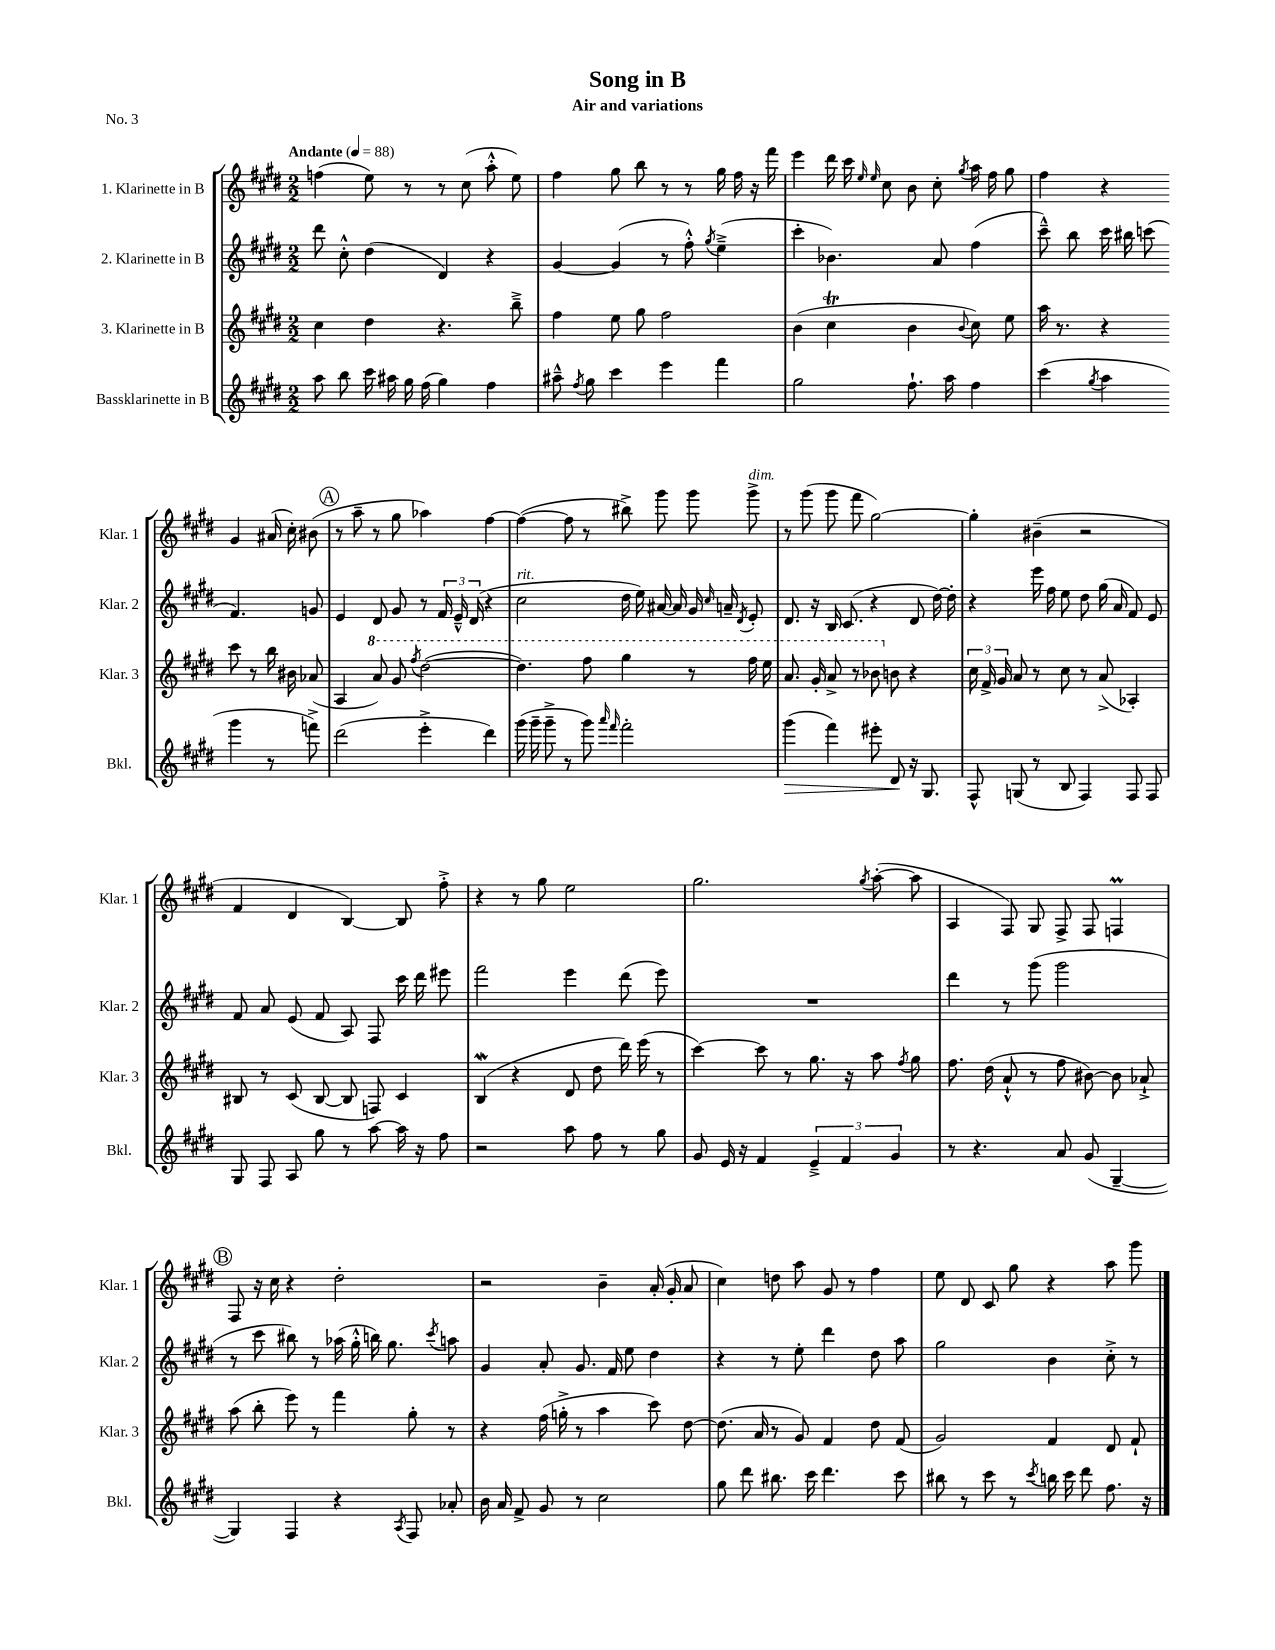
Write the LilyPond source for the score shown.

\header { title = "Song in B" subtitle = "Air and variations" piece = "No. 3" }
<<
\new StaffGroup <<
\new Staff = "s0" \with { instrumentName = "1. Klarinette in B" shortInstrumentName = "Klar. 1" } {
    \clef treble \key e \major \numericTimeSignature \time 2/2 \tempo "Andante" 4 = 88
    \autoBeamOff f''4( e''8) r8 r8 cis''8( a''8-.-^ e''8) |
    fis''4 gis''8 b''8 r8 r8 gis''16 fis''16 r16 fis'''16 |
    e'''4 dis'''16 cis'''16 \grace { e''16 e''16 } cis''8 b'8 cis''8-. \acciaccatura { gis''8 } a''16 fis''16 gis''8 |
    fis''4 r4 gis'4 ais'16( cis''16-.) bis'8( |
    \mark \markup { \circle "A" } r8 a''8-- r8 gis''8 aes''4) fis''4~ |
    fis''4~( fis''8 r8 bis''8->) gis'''8 gis'''8 gis'''8->^\markup { \italic "dim." } |
    r8 gis'''8( gis'''8 fis'''8 gis''2~) |
    gis''4-. bis'4--( r2 |
    fis'4 dis'4 b4~) b8 fis''8-.-> |
    r4 r8 gis''8 e''2 |
    gis''2. \acciaccatura { gis''8 } a''8~-.( a''8 |
    a4 fis8) gis8 fis8-> fis8 f4\prall |
    \mark \markup { \circle "B" } fis8 r16 cis''16 r4 dis''2-. |
    r2 b'4-- a'16-.( gis'16-. a'8 |
    cis''4) d''8 a''8 gis'8 r8 fis''4 |
    e''8 dis'8 cis'8 gis''8 r4 a''8 gis'''8 \bar "|." |
}
\new Staff = "s1" \with { instrumentName = "2. Klarinette in B" shortInstrumentName = "Klar. 2" } {
    \clef treble \key e \major \numericTimeSignature \time 2/2
    \autoBeamOff dis'''8 cis''8-.-^ dis''4( dis'4) r4 |
    gis'4~ gis'4( r8 fis''8-.-^) \acciaccatura { gis''8 } e''4--->( |
    cis'''4-. bes'4.) a'8 fis''4( |
    cis'''8---^) b''8 cis'''16 bis''16 c'''8( fis'4.) g'8 |
    \mark \markup { \circle "A" } e'4 dis'8 gis'8 r8 \tuplet 3/2 { fis'16 e'16---^ dis'16( } r4 |
    cis''2^\markup { \italic "rit." } dis''16 e''16) ais'16~ ais'16 gis'16 \grace { cis''16 } a'16-- \acciaccatura { dis'8 } e'8-. |
    dis'8. r16 b16 cis'8.( r4 dis'8 dis''16~) dis''16-. |
    r4 e'''16 fis''16 e''8 dis''8 gis''16( a'16 fis'8) e'8 |
    fis'8 a'8 e'8( fis'8 a8) fis8 cis'''16 dis'''16 eis'''8 |
    fis'''2 e'''4 dis'''8( e'''8) |
    R1 |
    dis'''4 r8 gis'''8( gis'''2 |
    \mark \markup { \circle "B" } r8 cis'''8 bis''8) r8 aes''16( gis''16-.-^ b''16) gis''8. \acciaccatura { cis'''8 } a''8 |
    gis'4 a'8-. gis'8. fis'16 e''8 dis''4 |
    r4 r8 e''8-. dis'''4 dis''8 a''8 |
    gis''2 b'4 cis''8-.-> r8 \bar "|." |
}
\new Staff = "s2" \with { instrumentName = "3. Klarinette in B" shortInstrumentName = "Klar. 3" } {
    \clef treble \key e \major \numericTimeSignature \time 2/2
    \autoBeamOff cis''4 dis''4 r4. b''8---> |
    fis''4 e''8 gis''8 fis''2 |
    b'4( cis''4\trill b'4 \appoggiatura { b'8 } cis''8) e''8 |
    a''16 r8. r4 cis'''8 r8 b''16 bis'16 aes'8( |
    \mark \markup { \circle "A" } a4 \ottava #1 a''8) gis''8 \acciaccatura { fis'''8 } dis'''2~( |
    dis'''4.) fis'''8 gis'''4 r8 fis'''16 e'''16 |
    a''8. gis''16-. a''8-> r8 bes''8 \ottava #0 b'!8 r4 |
    \tuplet 3/2 { cis''16 fis'16-> gis'16 } a'8 r8 cis''8 r8 a'8->( aes4-.) |
    bis8 r8 cis'8( bis8~ bis8 f8) cis'4 |
    b4\mordent( r4 dis'8 dis''8 dis'''16) e'''16( r8 |
    cis'''4~) cis'''8 r8 gis''8. r16 a''8 \acciaccatura { fis''8 } gis''8 |
    fis''8. dis''16( a'8-!-^ r8 fis''8 bis'8~) bis'8 aes'8-!-> |
    \mark \markup { \circle "B" } a''8( b''8-. e'''8) r8 fis'''4 gis''8-. r8 |
    r4 fis''16( g''16-.-> r8 a''4 cis'''8) dis''8~ |
    dis''8.( a'16 r8 gis'8) fis'4 dis''8 fis'8( |
    gis'2) fis'4 dis'8 fis'8-! \bar "|." |
}
\new Staff = "s3" \with { instrumentName = "Bassklarinette in B" shortInstrumentName = "Bkl." } {
    \clef treble \key e \major \numericTimeSignature \time 2/2
    \autoBeamOff a''8 b''8 cis'''16 ais''16 gis''16 fis''16( gis''4) fis''4 |
    ais''8---^ \acciaccatura { fis''8 } gis''8 cis'''4 e'''4 fis'''4 |
    gis''2 fis''8.-! a''16 fis''4 |
    cis'''4( \acciaccatura { gis''8 } a''4 gis'''4 r8 f'''8->) |
    \mark \markup { \circle "A" } dis'''2( e'''4-.-> dis'''4) |
    gis'''16( gis'''16-- gis'''8---> r8 gis'''8) \grace { a'''16 fis'''16 } fis'''2-. |
    gis'''4\>( fis'''4) eis'''8-. dis'8\! r16 gis8. |
    fis8-^ g8( r8 b8 fis4) fis8 fis8 |
    gis8 fis8 a8 gis''8 r8 a''8~ a''16 r16 fis''8 |
    r2 a''8 fis''8 r8 gis''8 |
    gis'8 e'16 r16 fis'4 \tuplet 3/2 { e'4---> fis'4 gis'4 } |
    r8 r4. a'8 gis'8( gis4~-- |
    \mark \markup { \circle "B" } gis4) fis4 r4 \acciaccatura { a8 } fis8 aes'8-. |
    b'16 a'16 fis'8-> gis'8 r8 cis''2 |
    gis''8 dis'''8 bis''8. cis'''16 dis'''4. cis'''8 |
    bis''8 r8 cis'''8 r8 \acciaccatura { cis'''8 } b''16 cis'''16 dis'''8 fis''8. r16 \bar "|." |
}
>>
>>
\layout { \context { \Score \remove "Bar_number_engraver" } }
